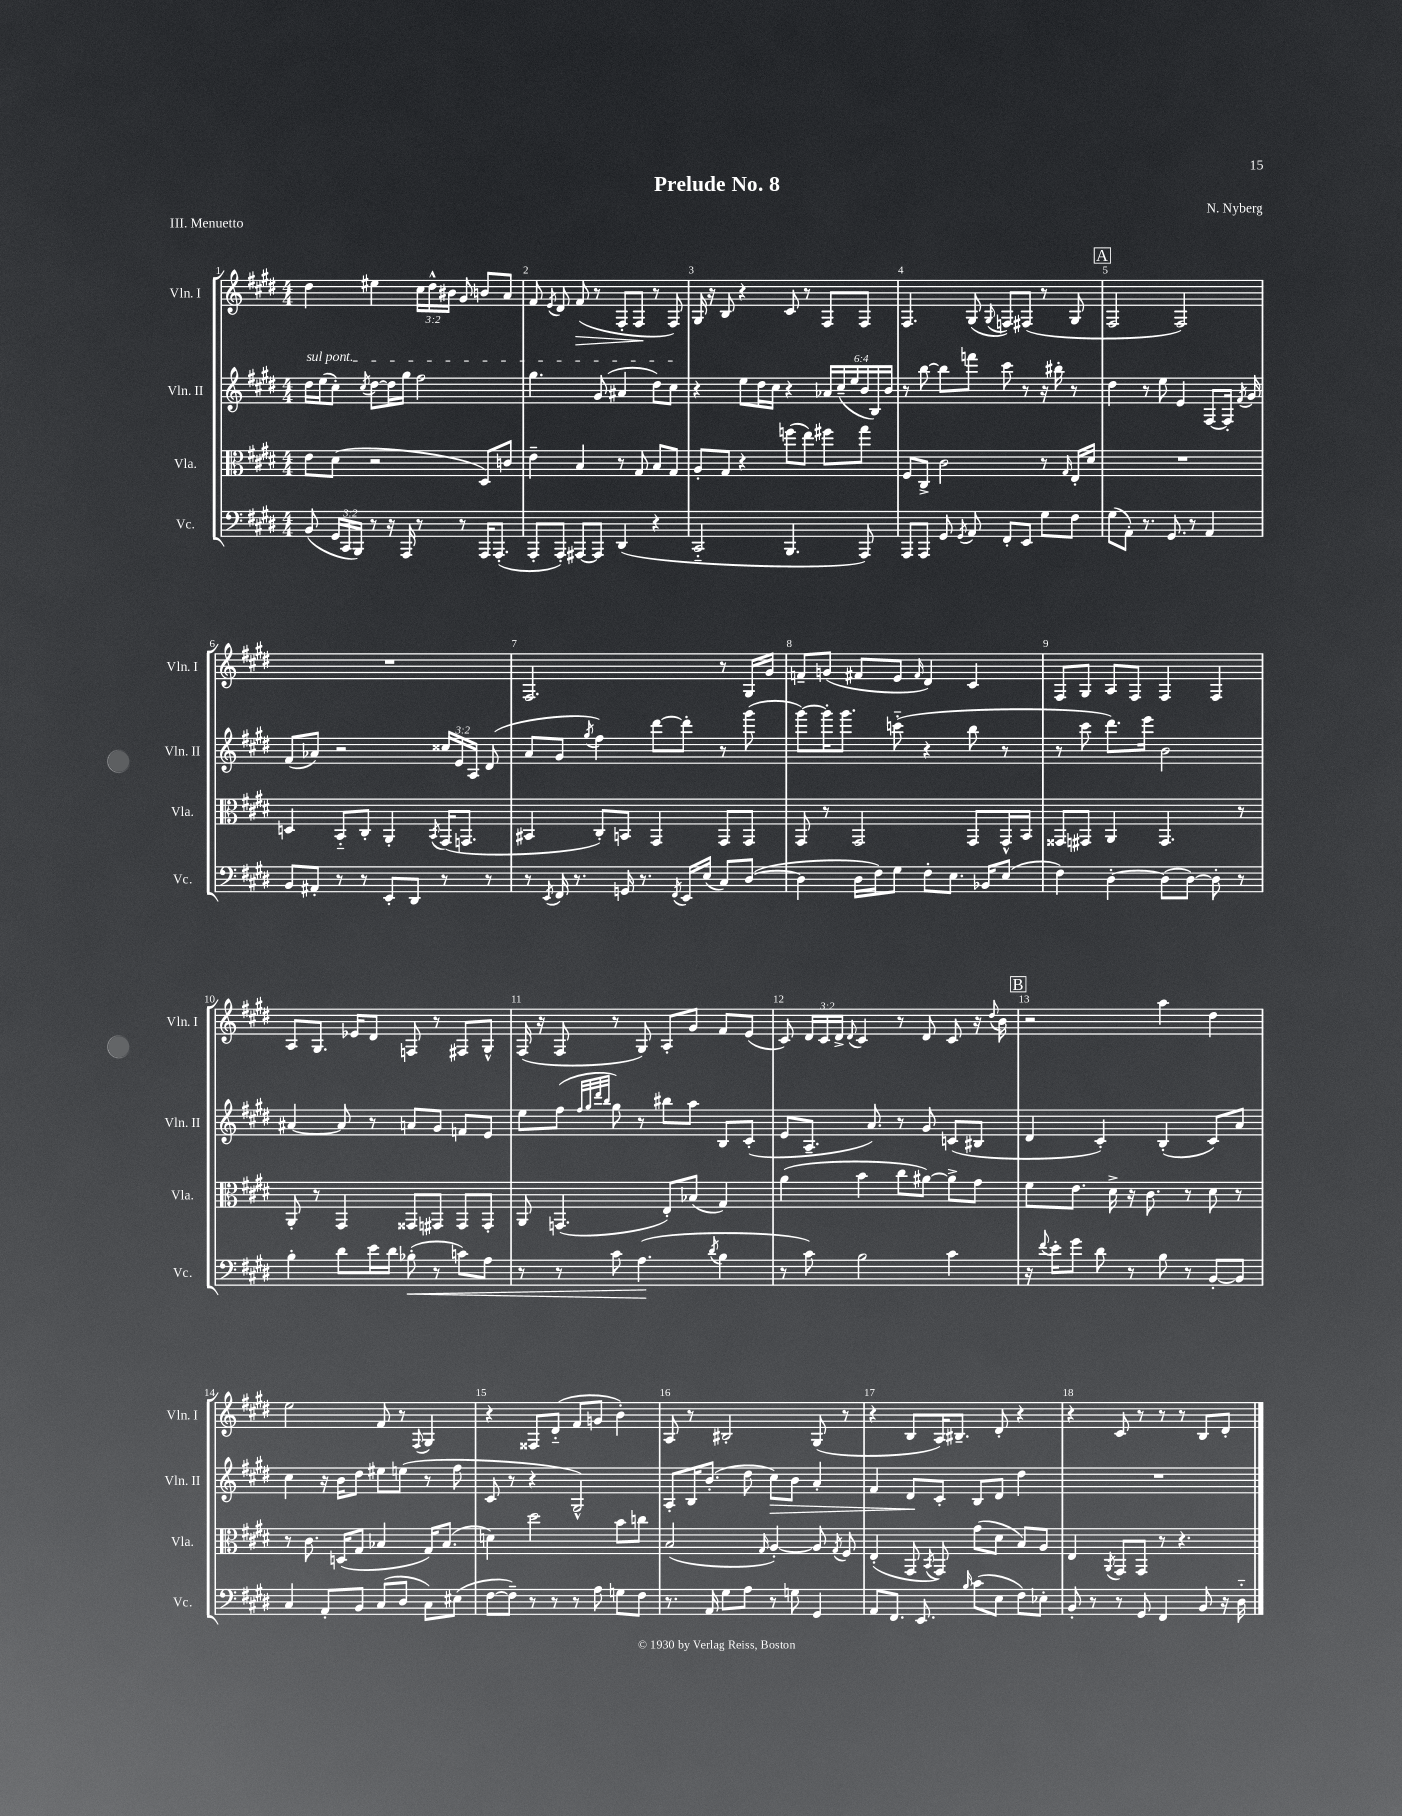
\header { title = "Prelude No. 8" composer = "N. Nyberg" piece = "III. Menuetto" }
<<
\new StaffGroup <<
\new Staff = "s0" \with { instrumentName = "Vln. I" shortInstrumentName = "Vln. I" } {
    \clef treble \key e \major \numericTimeSignature \time 4/4 \override Staff.TupletNumber.text = #tuplet-number::calc-fraction-text
    \autoBeamOff dis''4 eis''4 \tuplet 3/2 { cis''16[ dis''16-^ bis'16] } gis'8 b'8[ a'8] |
    fis'8 \acciaccatura { e'8 } dis'8 fis'8\>( r8 fis8[-. fis8]\! r8 fis8) |
    gis16 r16 b8 r4 cis'8 r8 fis8[ fis8] |
    fis4. gis8( \appoggiatura { gis8 } f8[) fis8]( r8 gis8 |
    \mark \markup { \box "A" } fis2 fis2) |
    R1 |
    fis2. r8 gis16[ gis'16] |
    f'8[-- g'8]( fis'8[ e'8] \grace { fis'16 } dis'4) cis'4 |
    fis8[ gis8] a8[ fis8] fis4 fis4 |
    a8[ gis8.] ees'16[ dis'8] f8 r8 fis8[ gis8]-^ |
    fis16( r16 fis8 r8 gis8) a8[-. gis'8] fis'8[ e'8]( |
    cis'8) \tuplet 3/2 { dis'16[ cis'16 dis'16]-> } \appoggiatura { dis'8 } cis'4 r8 dis'8 cis'8 r16 \appoggiatura { dis''8 } b'16 |
    \mark \markup { \box "B" } r2 a''4 dis''4 |
    e''2 fis'8 r8 \appoggiatura { fis8 } gis4 |
    r4 fisis8[ dis'8]-_( fis'8[ g'8] b'4-.) |
    a8 r8 bis2-. gis8( r8 |
    r4 b8[ a16) bis8.]-- dis'8-. r4 |
    r4 cis'8 r8 r8 r8 b8[ dis'8]-. \bar "|." |
}
\new Staff = "s1" \with { instrumentName = "Vln. II" shortInstrumentName = "Vln. II" } {
    \clef treble \key e \major \numericTimeSignature \time 4/4 \override Staff.TupletNumber.text = #tuplet-number::calc-fraction-text
    \autoBeamOff \once \override TextSpanner.bound-details.left.text = \markup { \italic "sul pont." } dis''16[\startTextSpan e''16( cis''8]-.) \acciaccatura { cis''8 } dis''8[~ dis''16 gis''16] fis''2 |
    gis''4. gis'8( ais'4 dis''8[) cis''8]\stopTextSpan |
    r4 e''8[ dis''16 cis''16] r4 \tuplet 6/4 { aes'16[ cis''16--( e''16 b'16 b16) b'16] } |
    r8 b''8~ b''8[ f'''8] cis'''8 r8 r16 bis''16-. r8 |
    \mark \markup { \box "A" } dis''4 r8 e''8 e'4 fis8[~ fis16]-. \acciaccatura { fis'8 } gis'16 |
    fis'8[( aes'8]) r2 \tuplet 3/2 { cisis''16[ e'16 a16] } dis'8( |
    a'8[ gis'8] \acciaccatura { gis''8 } fis''4) dis'''8[~ dis'''8]-. r8 gis'''8( |
    gis'''8[~) gis'''16-. gis'''8.] c'''8-_( r4 b''8 r8 |
    r8 cis'''8 dis'''8.[) e'''16] b'2 |
    ais'4~ ais'8 r8 a'8[ gis'8] f'8[ e'8] |
    e''8[ fis''8]( \grace { fis''32[ gis''32 dis'''32 b''32] } gis''8) r8 bis''8[ a''8] b8[ cis'8]-.( |
    e'8[ a8.]-- a'8.) r8 gis'8 c'8[( bis8] |
    \mark \markup { \box "B" } dis'4 cis'4-.) b4-.( cis'8[) a'8] |
    cis''4 r16 b'16[ dis''8] eis''8[ e''8]( r8 fis''8 |
    cis'8 r8 r4 gis2-^) |
    a8[-. b16 b'8.]-.( dis''8 cis''8[\>) b'8] a'4-. |
    fis'4 dis'8[\! cis'8]-. b8[ dis'8] dis''4 |
    R1 \bar "|." |
}
\new Staff = "s2" \with { instrumentName = "Vla." shortInstrumentName = "Vla." } {
    \clef alto \key e \major \numericTimeSignature \time 4/4
    \autoBeamOff e'8[ dis'8]( r2 dis8[) c'8] |
    e'4-- b4 r8 gis8 b8[ gis8] |
    a8[-. gis8] r4 f''8[( e''8]) fis''8[ gis''8] |
    fis8[ cis8]-> cis'2 r8 \grace { gis16 } e16[-. dis'16] |
    \mark \markup { \box "A" } R1 |
    d4 b,8[-_ cis8]-. a,4-. \acciaccatura { b,8 } gis,16[( g,8.] |
    bis,4 cis8[-.) b,8] gis,4 gis,8[ gis,8] |
    gis,8 r8 gis,2 gis,8[ gis,16-^ b,16] |
    gisis,8[ gis,8] a,4 gis,4. r8 |
    a,8-. r8 gis,4 gisis,8[ gis,8] gis,8[ gis,8]-. |
    a,8 g,4.( e8[-.) bes8]( gis4) |
    a'4( b'4 cis''8[ ais'8]~) ais'8[-> gis'8] |
    \mark \markup { \box "B" } fis'8[ e'8.] dis'16-> r16 cis'8. r8 dis'8 r8 |
    r8 cis'8. d16[( gis8] bes4 gis16[) bes8.]( |
    d'4) dis''2 b'8[ c''8] |
    b2( \grace { gis16 } a4~-.) a8 \acciaccatura { gis8 } fis8 |
    e4-.( gis,8 \acciaccatura { b,8 } gis,8) gis'8[( dis'8] b8[) a8] |
    e4 \acciaccatura { a,8 } gis,8[ gis,8] r8 r4. \bar "|." |
}
\new Staff = "s3" \with { instrumentName = "Vc." shortInstrumentName = "Vc." } {
    \clef bass \key e \major \numericTimeSignature \time 4/4 \override Staff.TupletNumber.text = #tuplet-number::calc-fraction-text
    \autoBeamOff b,8( \tuplet 3/2 { gis,16[ cis,16 b,,16]) } r8 r16 a,,16 r8 r8 a,,16[ a,,8.]-.( |
    a,,8[-. a,,8]-.) ais,,8[~ ais,,8] dis,4( r4 |
    cis,2-_ b,,4. a,,8) |
    a,,8[ a,,8] gis,8 \acciaccatura { gis,8 } a,8 fis,8[-. e,8] gis8[ fis8] |
    \mark \markup { \box "A" } gis8[( a,8]-.) r8. gis,8. r8 a,4 |
    b,8[ ais,8]-. r8 r8 e,8[-. dis,8] r8 r8 |
    r8 \acciaccatura { e,8 } fis,16 r8. g,16 r8. \acciaccatura { fis,8 } e,16[ e16]( cis8[) dis8]~( |
    dis4 dis16[ fis16) gis8] fis8[-. e8.] bes,16[ e8]( |
    fis4) dis4~-. dis8[( dis8]~) dis8-. r8 |
    b4-. dis'8[ e'16 dis'16] bes8-.\<( r8 c'8[) a8] |
    r8 r8 cis'8 a4.\!( \acciaccatura { dis'8 } b4 |
    r8 cis'8) b2 cis'4 |
    \mark \markup { \box "B" } r16 \appoggiatura { fis'8 } e'16[-. gis'8] dis'8 r8 b8 r8 b,8[~-. b,8] |
    cis4 a,8[-. b,8] cis8[( dis8] cis8[) eis8]( |
    fis8[~ fis8]--) r8 r8 r8 a8 g8[ fis8] |
    r8. a,16 gis8[ a8] r8 g8 gis,4 |
    a,8[ fis,8.] e,8. \grace { b16 } cis'8[( e8] fis8[) ees8]-. |
    b,8-. r8 r8 gis,8 fis,4 b,8 r16 dis16-_ \bar "|." |
}
>>
>>
\layout { \context { \Score \override BarNumber.break-visibility = ##(#f #t #t) barNumberVisibility = #all-bar-numbers-visible } }
